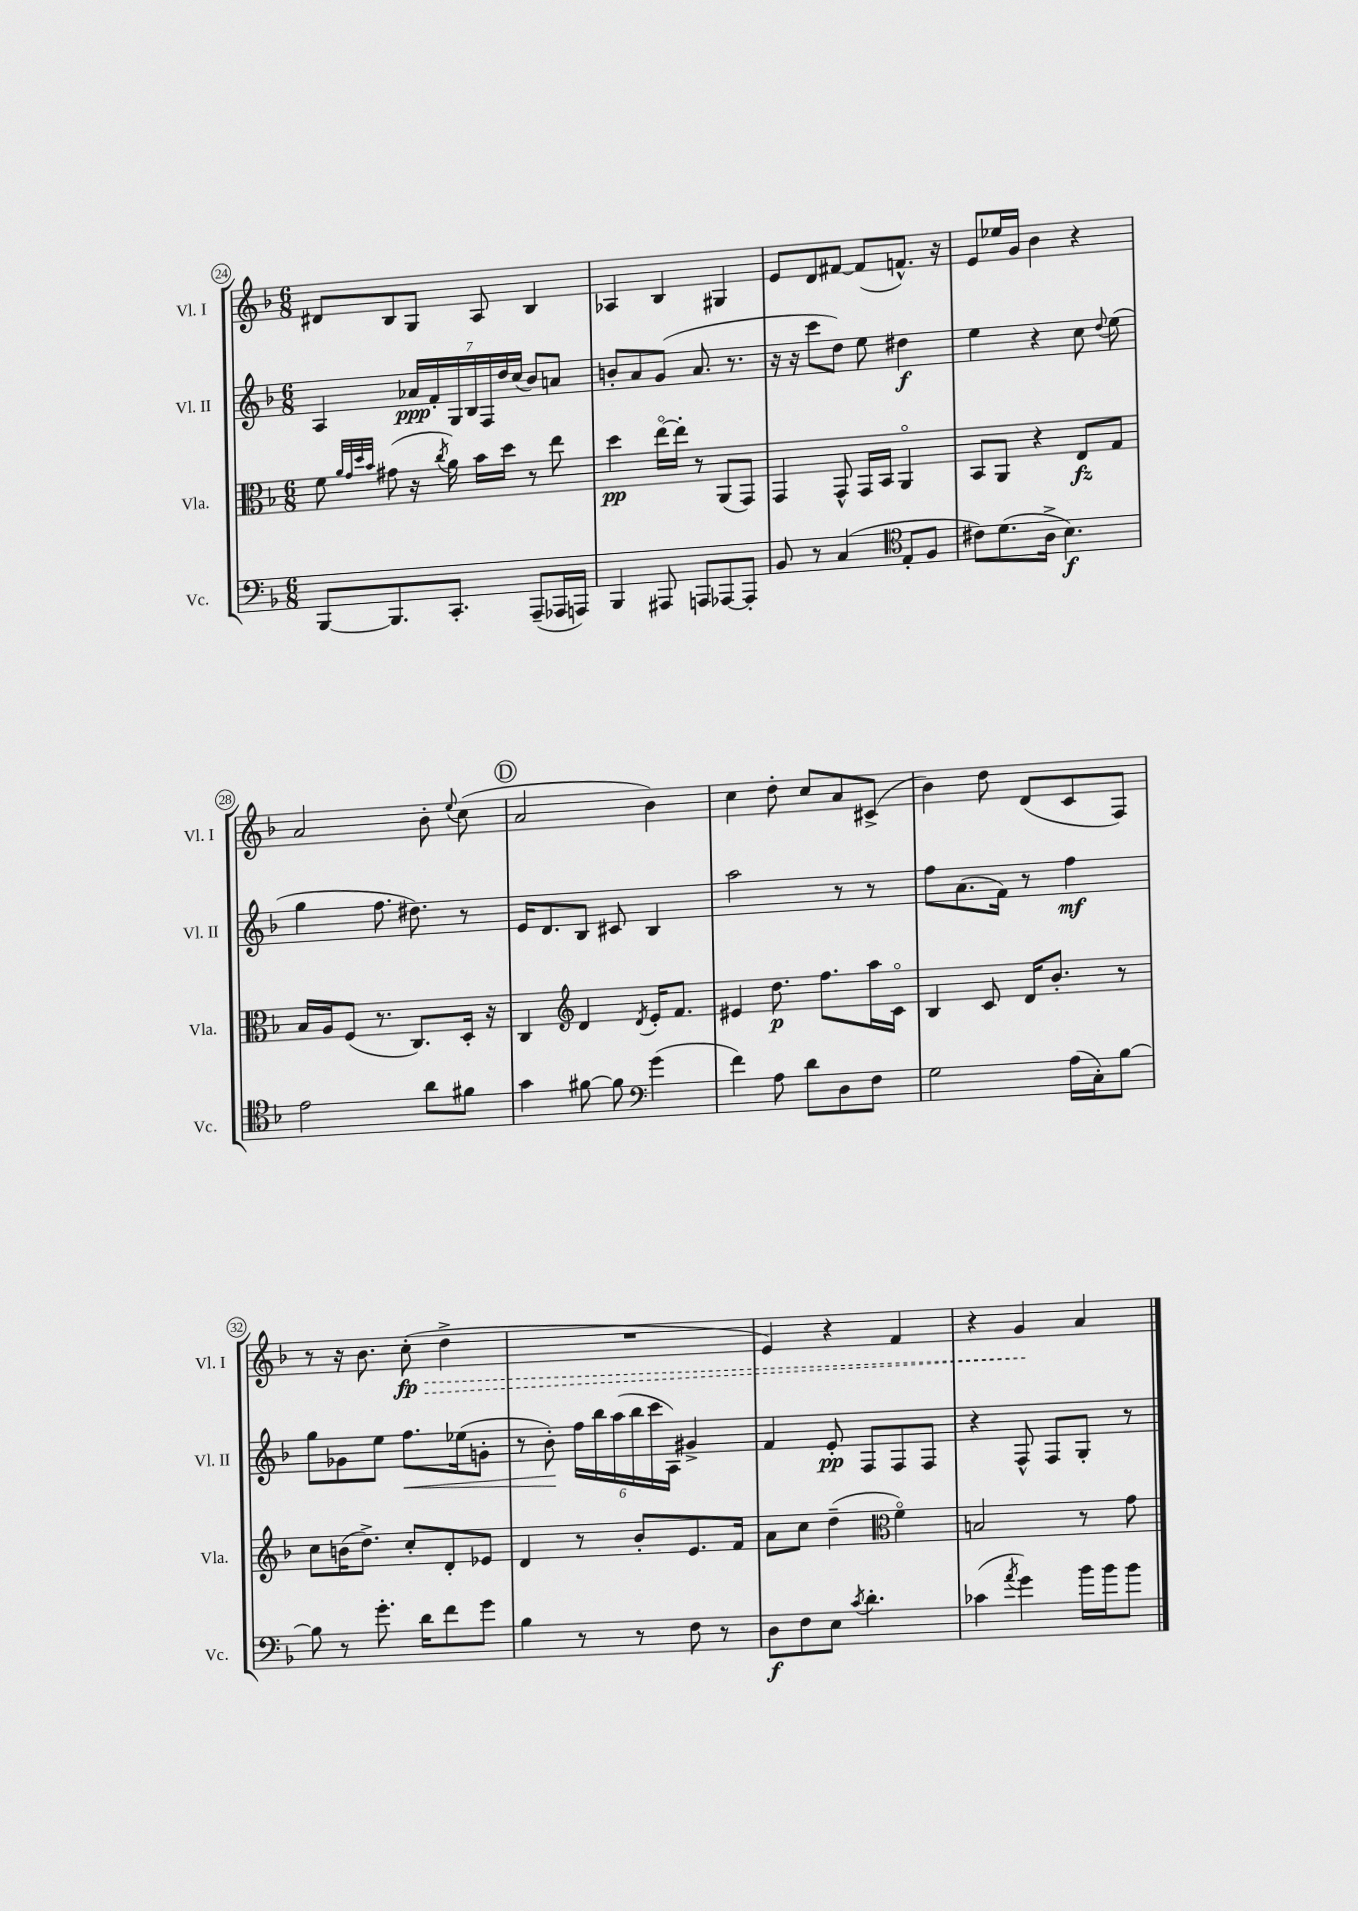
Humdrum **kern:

**kern	**dynam	**kern	**dynam	**kern	**dynam	**kern	**dynam
*part4	*part4	*part3	*part3	*part2	*part2	*part1	*part1
*staff4	*staff4	*staff3	*staff3	*staff2	*staff2	*staff1	*staff1
*I"Vc.	*	*I"Vla.	*	*I"Vl. II	*	*I"Vl. I	*
*I'Vc.	*	*I'Vla.	*	*I'Vl. II	*	*I'Vl. I	*
*clefF4	*	*clefC3	*	*clefG2	*	*clefG2	*
*k[b-]	*	*k[b-]	*	*k[b-]	*	*k[b-]	*
*M6/8	*	*M6/8	*	*M6/8	*	*M6/8	*
=24	=24	=24	=24	=24	=24	=24	=24
[8BBB-/L	.	8f\	.	4A/	.	8d#X/L	.
.	.	32qqa/LLL	.	.	.	.	.
.	.	32qqg/	.	.	.	.	.
.	.	32qqdd/	.	.	.	.	.
.	.	32qqb-/JJJ	.	.	.	.	.
8.BBB-/]	.	(8g#X\	.	.	.	8B-/	.
.	.	16r	.	28a-X/LL	ppp	8G/J	.
.	.	.	.	28f'/	.	.	.
.	.	8qcc/	.	.	.	.	.
8.CC'/J	.	16a\)	.	.	.	.	.
.	.	.	.	28G/	.	.	.
.	.	.	.	28B-/	.	.	.
.	.	16b-\LL	.	.	.	8A/	.
.	.	.	.	28F/	.	.	.
.	.	.	.	28dd/	.	.	.
.	.	16dd\JJ	.	.	.	.	.
.	.	.	.	(28cc/JJ	.	.	.
(8AAA~/L	.	8r	.	8b-/L)	.	4B-/	.
16AAA-X/L	.	8ee\	.	8an/J	.	.	.
16AAAn/JJ)	.	.	.	.	.	.	.
=25	=25	=25	=25	=25	=25	=25	=25
4BBB-/	.	4dd\	pp	8bn'/L	.	4A-X/	.
.	.	.	.	8a/	.	.	.
8AAA#X/	.	[16ee\LL	.	(8g/J	.	4B-/	.
.	.	16ee'\JJ]	.	.	.	.	.
8AAAn/L	.	8r	.	8.a/	.	.	.
[8AAA-X/	.	(8AA/L	.	.	.	4G#X/	.
.	.	.	.	8.r	.	.	.
8AAA-'/J]	.	8GG/J)	.	.	.	.	.
=26	=26	=26	=26	=26	=26	=26	=26
8BB-/	.	4GG/	.	16r	.	8e/L	.
.	.	.	.	16r	.	.	.
8r	.	.	.	8ccc\L	.	8d/	.
(4C/	.	8GG^^/	.	8dd\J)	.	[8f#X/J	.
.	.	16GG/LL	.	8ee\	.	(8f#/L]	.
.	.	16BB-/JJ	.	.	.	.	.
*clefC4	*	*	*	*	*	*	*
8E'/L	.	4AA/	.	4dd#X\	f	8.fn^^/J)	.
8F/J	.	.	.	.	.	.	.
.	.	.	.	.	.	16r	.
=27	=27	=27	=27	=27	=27	=27	=27
8c#X\L)	.	8BB-/L	.	4ee\	.	8e/L	.
(8.d\	.	8AA/J	.	.	.	16ee-X/L	.
.	.	.	.	.	.	16g/JJ	.
.	.	4r	.	4r	.	4b-\	.
16A^\Jk	.	.	.	.	.	.	.
4.B-\)	f	.	.	.	.	.	.
.	.	8E/L	fz	8cc\	.	4r	.
.	.	.	.	8qqdd/	.	.	.
.	.	8G/J	.	(8ee\	.	.	.
!!LO:LB:g=z
=28	=28	=28	=28	=28	=28	=28	=28
2e\	.	16B-/LL	.	4gg\	.	2a/	.
.	.	16A/J	.	.	.	.	.
.	.	(8F/J	.	.	.	.	.
.	.	8.r	.	8.ff\	.	.	.
.	.	8.C/L)	.	8.dd#X\)	.	.	.
8a\L	.	.	.	.	.	8b-'\	.
.	.	.	.	.	.	8qqee/	.
8f#X\J	.	16D'/Jk	.	8r	.	(8cc\	.
.	.	16r	.	.	.	.	.
!!LO:REH:place=s1:t=D
=29	=29	=29	=29	=29	=29	=29	=29
4g\	.	4C/	.	16e/KL	.	2a/	.
.	.	.	.	8.d/	.	.	.
*	*	*clefG2	*	*	*	*	*
[8f#X\	.	4d/	.	8B-/J	.	.	.
8f#\]	.	.	.	8c#X/	.	.	.
*clefF4	*	*	*	*	*	*	*
.	.	8qd/	.	.	.	.	.
(4g\	.	16e'/KL	.	4B-/	.	4b-\)	.
.	.	8.f/J	.	.	.	.	.
=30	=30	=30	=30	=30	=30	=30	=30
4f\)	.	4e#X/	.	2aa\	.	4cc\	.
8A\	.	8.dd\	p	.	.	8dd'\	.
8d\L	.	.	.	.	.	8cc/L	.
.	.	8.ff\L	.	.	.	.	.
8D\	.	.	.	8r	.	8a/	.
8F\J	.	16aa\L	.	8r	.	(8c#X^/J	.
.	.	16c\JJ	.	.	.	.	.
=31	=31	=31	=31	=31	=31	=31	=31
2G\	.	4B-/	.	8ff\L	.	4b-\)	.
.	.	.	.	(8.a\	.	.	.
.	.	8c/	.	.	.	8dd\	.
.	.	.	.	16f\Jk)	.	.	.
.	.	16d/KL	.	8r	.	(8d/L	.
.	.	8.b-'/J	.	.	.	.	.
(16A\LL	.	.	.	4ff\	mf	8c/	.
16C'\J)	.	.	.	.	.	.	.
[8B-\J	.	8r	.	.	.	8F/J)	.
!!LO:LB:g=z
=32	=32	=32	=32	=32	=32	=32	=32
8B-\]	.	8cc\L	.	8gg\L	.	8r	.
8r	.	(16bn\K	.	8g-X\	.	16r	.
.	.	8.dd^\J)	.	.	.	8.b-\	.
8.g'\	.	.	.	8ee\J	.	.	.
!	!	!	!	!	!LO:HP:b	!	!LO:HP:b
.	.	8cc'/L	.	8.ff\L	<	(8cc'\	> fp
16d\KL	.	.	.	.	.	.	.
8f\	.	8d'/	.	.	.	4dd^\	.
.	.	.	.	(16ee-X\k	.	.	.
8g\J	.	8e-X/J	.	8gn'\J	.	.	.
=33	=33	=33	=33	=33	=33	=33	=33
4B-\	.	4d/	.	8r	.	2.r	.
.	.	.	.	8b-'\)	.	.	.
8r	.	8r	.	24ff\LL	[	.	.
.	.	.	.	24bb-\	.	.	.
.	.	.	.	(24aa\	.	.	.
8r	.	8b-'/L	.	24bb-\	.	.	.
.	.	.	.	24ccc\	.	.	.
.	.	.	.	24A\JJ)	.	.	.
8F\	.	8.e/	.	4g#X^/	.	.	.
8r	.	.	.	.	.	.	.
.	.	16f/Jk	.	.	.	.	.
=34	=34	=34	=34	=34	=34	=34	=34
8D\L	f	8a\L	.	4f/	.	4e/)	.
8F\	.	8cc\J	.	.	.	.	.
8E\J	.	(4dd~\	.	8e'/	pp	4r	.
8qc/	.	.	.	.	.	.	.
4.d'\	.	.	.	8F/L	.	.	.
*	*	*clefC3	*	*	*	*	*
.	.	4f\)	.	8F/	.	4f/	.
.	.	.	.	8F/J	.	.	.
=35	=35	=35	=35	=35	=35	=35	=35
(4c-X\	.	2Bn/	.	4r	.	4r	.
8qa/	.	.	.	.	.	.	.
4g\)	.	.	.	8F^^/	.	4g/	.
.	.	.	.	8F/L	.	.	.
16b-\LL	.	8r	.	8G'/J	.	4a/	]
16b-\J	.	.	.	.	.	.	.
8b-\J	.	8g\	.	8r	.	.	.
==	==	==	==	==	==	==	==
*-	*-	*-	*-	*-	*-	*-	*-
